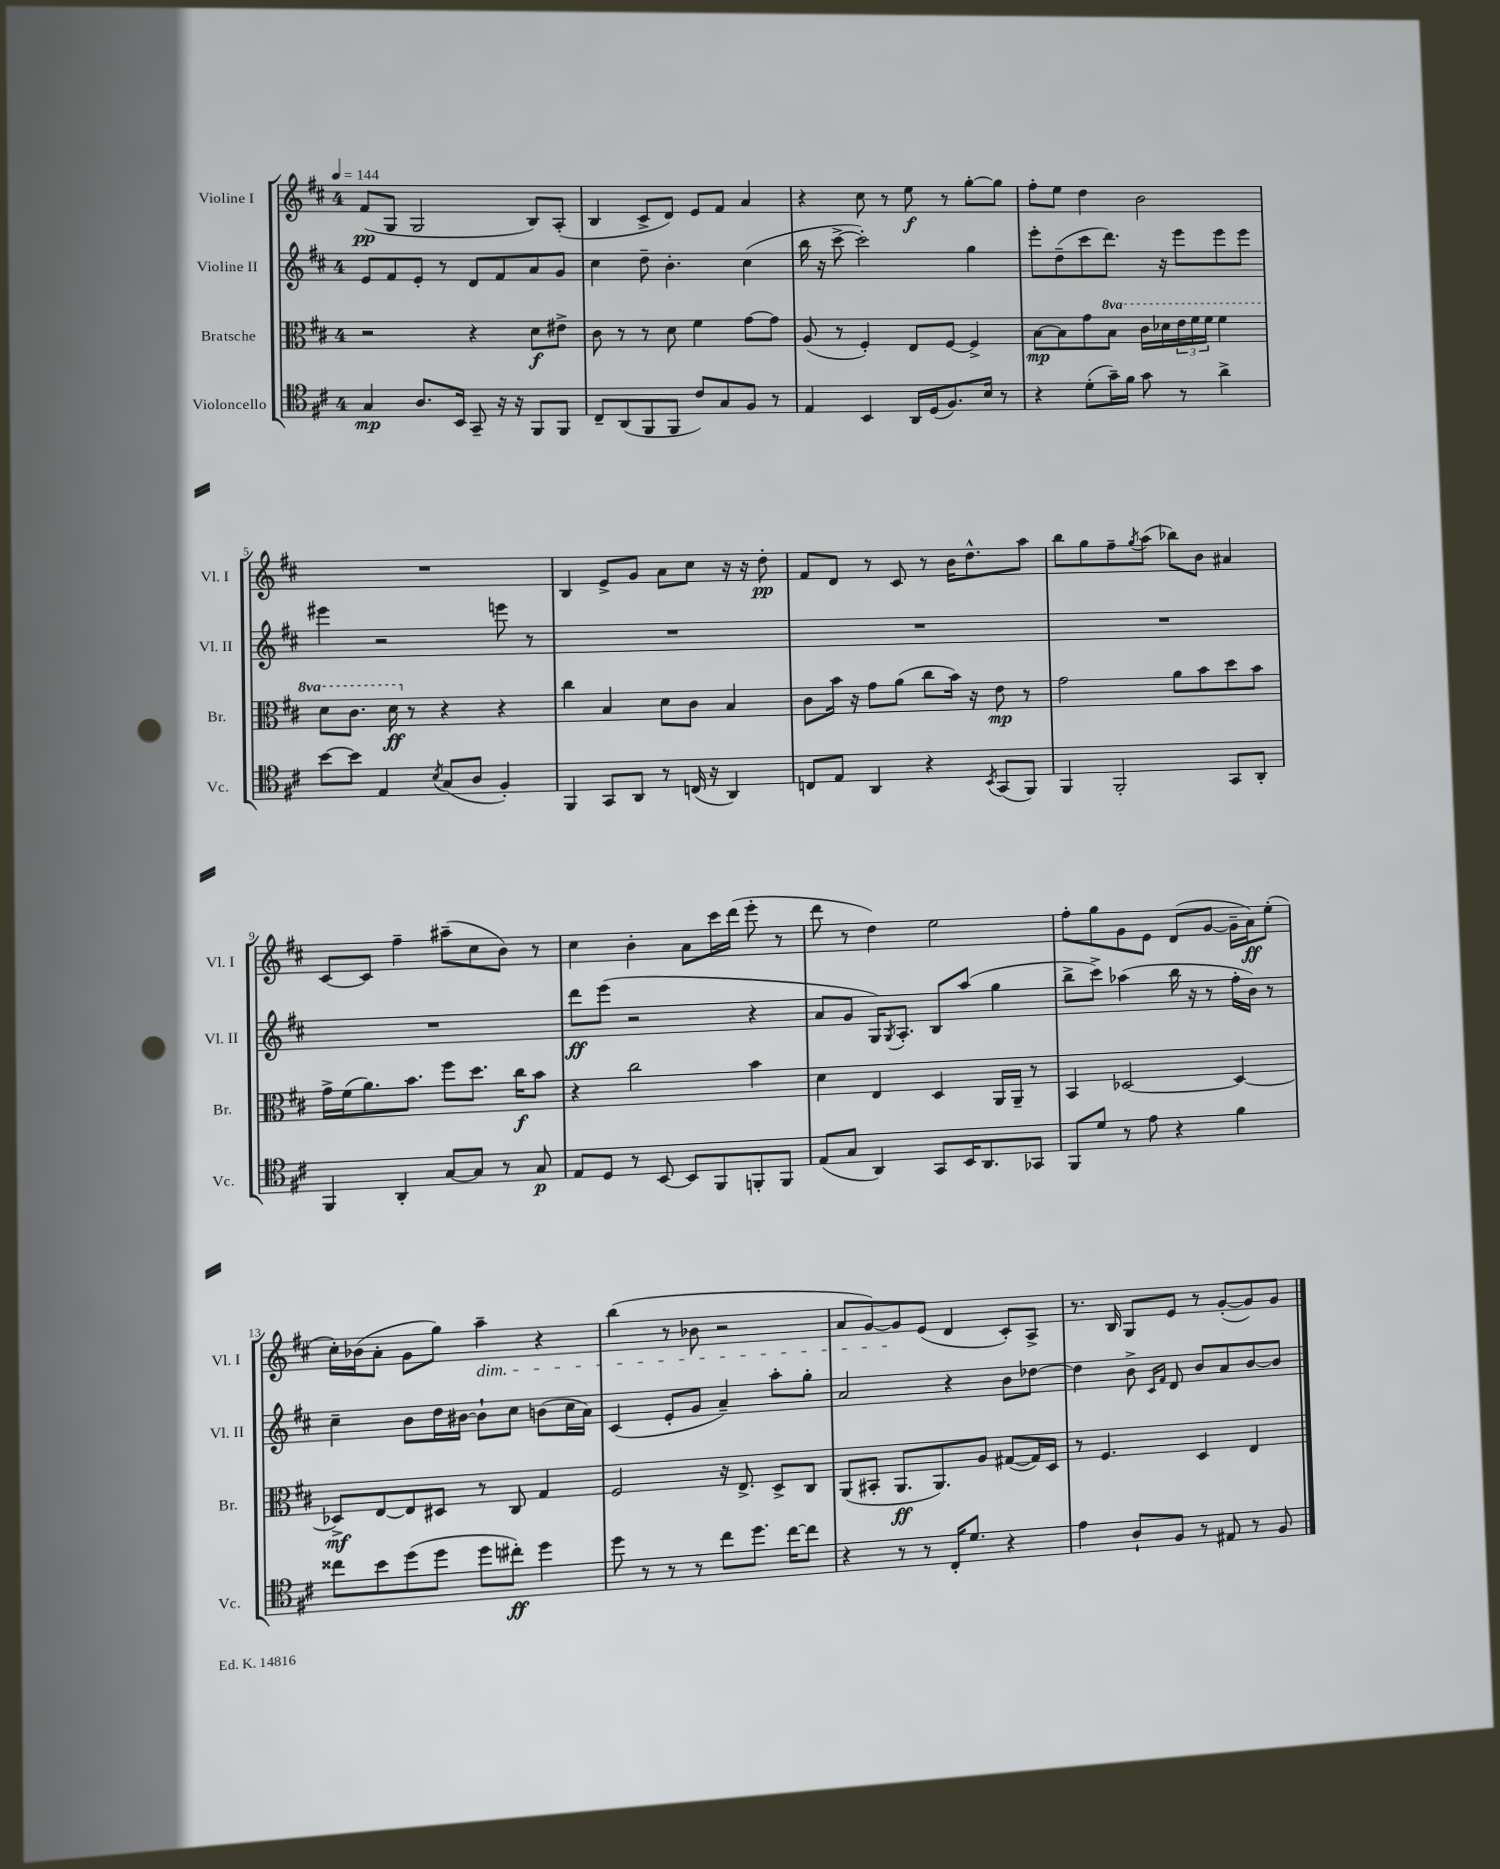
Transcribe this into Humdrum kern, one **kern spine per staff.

**kern	**kern	**kern	**kern
*staff4	*staff3	*staff2	*staff1
*clefC4	*clefC3	*clefG2	*clefG2
*k[f#c#]	*k[f#c#]	*k[f#c#]	*k[f#c#]
*M4/4	*M4/4	*M4/4	*M4/4
*MM144	*MM144	*MM144	*MM144
4G/	2r	8e/L	(8f#/L
.	.	8f#/	8G/J
8.A/L	.	8e'/J	2G/
.	.	8r	.
16BB/Jk	.	.	.
8GG~/	4r	8d/L	.
16r	.	8f#/	.
16r	.	.	.
8FF#/L	8d\L	8a/	8B/L)
8FF#/J	8e#^\J	8g/J	(8A'/J
=	=	=	=
8C#~/L	8c#\	4cc#\	4B/
(8AA/	8r	.	.
8FF#/	8r	8dd~\	8c#^/L
8FF#/J	8d\	4.b'\	8d/J)
8c#/L)	4f#\	.	8e/L
8G/	.	.	8f#/J
8F#/J	[8g\L	(4cc#\	4a/
8r	8g\]J	.	.
=	=	=	=
4E/	(8A/	16bb\	4r
.	.	16r	.
.	8r	[8ccc#^\	.
4BB/	4F#'/)	2ccc#'\])	8cc#\
.	.	.	8r
16AA/LL	8E/L	.	8ee\
(16D/J	.	.	.
8.F#/)	[8F#/J	.	8r
.	4F#^/]	4gg\	[8gg'\L
16B/Jk	.	.	.
8r	.	.	8gg\]J
=	=	=	=
4r	[8B\L	8eee'\L	8ff#'\L
.	8B\]	(8dd~\	8ee\J
(8d'\L	8g\	8ccc#\	4dd\
16g~\L)	8b\J	8.ddd\J)	.
16f#\JJ	.	.	.
8g\	16cc#\LL	.	2b\
.	16dd-\	16r	.
8r	24ee\	8eee\L	.
.	24ff#\	.	.
.	24ff#\JJ	.	.
4a^\	4ff#\	8eee\	.
.	.	8eee\J	.
=	=	=	=
[8b\L	8dd\L	4eee#\	1r
8b\]J	8.cc#\J	.	.
4E/	.	2r	.
.	16dd\	.	.
.	8r	.	.
8qB/	.	.	.
(8G/L	4r	.	.
8A/J	.	.	.
4F#'/)	4r	8eee\	.
.	.	8r	.
=	=	=	=
4FF#/	4cc#\	1r	4B/
8GG/L	4B/	.	8e^/L
8AA/J	.	.	8g/J
8r	8d\L	.	8a\L
(16C/	8c#\J	.	8cc#\J
16r	.	.	.
4AA/)	4B/	.	16r
.	.	.	16r
.	.	.	8dd'\
=	=	=	=
8C/L	8c#\L	1r	8f#/L
8E/J	16b\Jk	.	8d/J
.	16r	.	.
4AA/	8g\L	.	8r
.	(8a\J	.	8c#/
4r	8cc#\L	.	8r
.	16b\Jk)	.	16b\LK
.	16r	.	8.dd^^\
8qBB/	.	.	.
(8GG/L	8e\	.	.
8FF#/J)	8r	.	8aa\J
=	=	=	=
4FF#/	2g\	1r	8bb\L
.	.	.	8gg\
2FF#'/	.	.	8ff#~\
.	.	.	8qgg/
.	.	.	(8aa\J
.	8a\L	.	8bb-\L)
.	8b\	.	8b\J
8GG/L	8dd\	.	4a#/
8AA'/J	8b\J	.	.
=	=	=	=
4FF#/	16g^\LL	1r	[8c#/L
.	(16f#\J	.	.
.	8.a\)	.	8c#/]J
4AA'/	.	.	4ff#~\
.	8.b\J	.	.
[8G/L	8ff#\L	.	(8aa#~\L
8G/]J	8.dd\J	.	8cc#\
8r	.	.	8b\J)
.	16cc#\LK	.	.
8G/	8b\J	.	8r
=	=	=	=
8E/L	4r	8ddd\L	4cc#\
8D/J	.	(8eee\J	.
8r	2cc#\	2r	4b'\
[8BB/	.	.	.
8BB/]L	.	.	8a\L
8FF#/	.	.	16ccc#\L
.	.	.	(16ddd\JJ
8FF'/	4b\	4r	8eee'\
8FF/J	.	.	8r
=	=	=	=
(8E/L	4d\	8a/L	8ddd\
8G/J	.	8g/J	8r
4AA/)	4E/	16G/LK)	4dd\)
.	.	8qG/	.
.	.	8.A'/J	.
8GG/L	4D/	8B/L	2ee\
16BB/K	.	(8aa/J	.
8.AA/	.	.	.
.	16AA/LL	4gg\	.
.	16AA~/JJ	.	.
8GG-/J	8r	.	.
=	=	=	=
8FF#/L	4BB/	8bb^\L	8ff#'\L
8d/J	.	8ccc#^\J)	8gg\
8r	[2D-/	(4aa-\	8g\
8e\	.	.	8e\J
4r	.	16bb\	(8d/L
.	.	16r	.
.	.	8r	[8g/J
4f#\	4D-/_	16ff#'\LL	16g~\]LL
.	.	16b\JJ)	16a\J)
.	.	8r	(8ee'\J
=	=	=	=
8cc##\L	8D-^/]L	4cc#~\	16cc#'\LL)
.	.	.	(16b-\J
8b\	[8E/	.	8a'\J
(8dd\	8E/]	8b\L	8g\L
8dd\J	8D#/J	16dd\L	8gg\J)
.	.	[16b#\JJ	.
8dd\L	8r	8b#`\]L	4aa~\
8cc#'\J)	8C#/	8cc#\J	.
4dd\	4G/	(8b\L	4r
.	.	16cc#\L	.
.	.	16a\JJ)	.
=	=	=	=
8dd\	2F#/	(4c#/	(4bb\
8r	.	.	.
8r	.	8e'/L	8r
8r	.	8g/J	8b-\
8cc#\L	16r	4a~/)	2r
.	8.E^/	.	.
8.dd\J	.	.	.
.	8D^/L	8aa'\L	.
[16cc#\LK	.	.	.
8cc#\]J	8C#/J	8gg'\J	.
=	=	=	=
4r	(8AA/L	2a/	8a/L
.	8BB#'/J	.	[8g/)
8r	8.AA/L	.	8g/]
8r	.	.	(8e/J
.	8.AA/)	.	.
16C#'/LK	.	4r	4d/
8.d/J	.	.	.
.	8A/J	.	.
4r	([8G#/L	8b\L	8c#'/L)
.	16G#/]L)	[8dd-\J	8A^/J
.	16D/JJ	.	.
=	=	=	=
4e\	8r	4dd-\]	8.r
.	4.F#/	.	.
.	.	.	16B/
8A`/L	.	8b^\	8G/L
.	.	16qqc#/LL	.
.	.	16qqf#/JJ	.
8F#/J	.	8d/	8e/J
8r	4D/	8b/L	8r
8E#/	.	8a/	([8g'/L
8r	4E/	[8b/	8g/])
8F#/	.	8b/]J	8g/J
==	==	==	==
*-	*-	*-	*-
